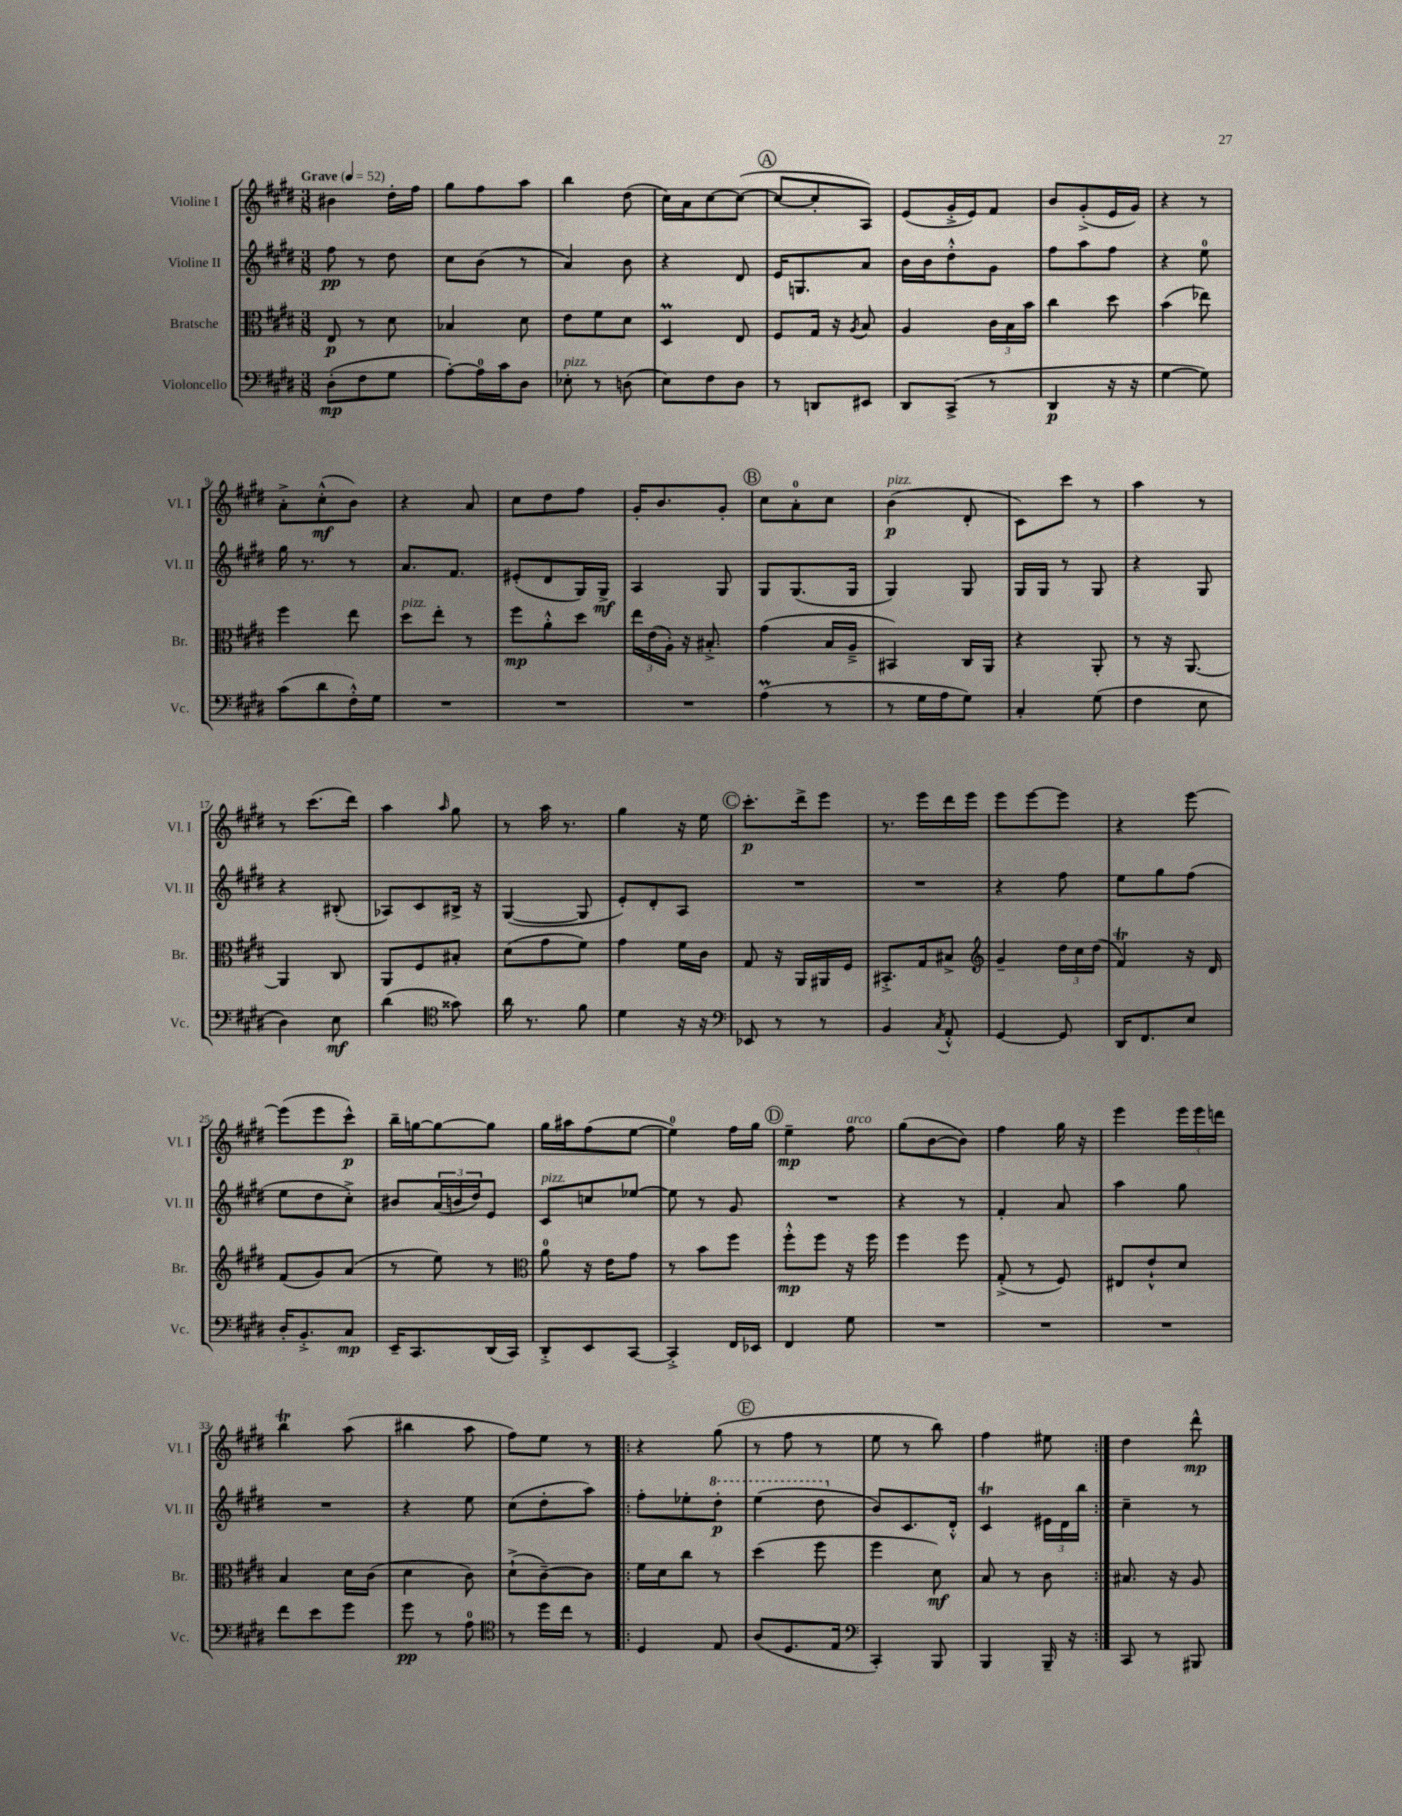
<<
\new StaffGroup <<
\new Staff = "s0" \with { instrumentName = "Violine I" shortInstrumentName = "Vl. I" } {
    \clef treble \key e \major \numericTimeSignature \time 3/8 \tempo "Grave" 4 = 52
    bis'4 dis''16-. fis''16 |
    gis''8 fis''8 a''8 |
    b''4 dis''8( |
    cis''16) a'16 cis''8~ cis''8~( |
    \mark \markup { \circle "A" } cis''8~ cis''8-. a8) |
    e'8( gis'16-.-> e'16) fis'8 |
    b'8 gis'8-.->( e'16 gis'16) |
    r4 r8 |
    a'8-.-> cis''8-.-^\mf( b'8) |
    r4 a'8 |
    cis''8 dis''8 fis''8 |
    gis'16-. b'8. gis'8-. |
    \mark \markup { \circle "B" } cis''8 a'8-0-. cis''8 |
    b'4\p^\markup { \italic "pizz." }( dis'8-. |
    cis'8) cis'''8 r8 |
    a''4 r8 |
    r8 cis'''8.( dis'''16) |
    a''4 \grace { a''16 } gis''8 |
    r8 a''16 r8. |
    gis''4 r16 e''16 |
    \mark \markup { \circle "C" } cis'''8.-.\p dis'''16-> e'''8 |
    r8. e'''16 dis'''16 e'''16 |
    e'''8 e'''8~ e'''8 |
    r4 e'''8~ |
    e'''8( e'''8 cis'''8-^\p) |
    b''16-- g''16~ g''8~ g''8 |
    gis''16 ais''16 fis''8( e''8~ |
    e''4-0) fis''16 gis''16 |
    \mark \markup { \circle "D" } e''4--\mp fis''8^\markup { \italic "arco" } |
    gis''8( b'8~ b'8) |
    fis''4 gis''16 r16 |
    e'''4 \tuplet 3/2 { e'''16 e'''16 d'''16 } |
    b''4\trill a''8( |
    bis''4 a''8 |
    fis''8) e''8 r8 |
    \repeat volta 2 { r4 gis''8( |
    \mark \markup { \circle "E" } r8 fis''8 r8 |
    e''8 r8 b''8) |
    fis''4 eis''8 | }
    dis''4 dis'''8-^\mp \bar "|." |
}
\new Staff = "s1" \with { instrumentName = "Violine II" shortInstrumentName = "Vl. II" } {
    \clef treble \key e \major \numericTimeSignature \time 3/8
    fis''8\pp r8 dis''8 |
    cis''8 b'8( r8 |
    a'4) b'8 |
    r4 dis'8 |
    \mark \markup { \circle "A" } e'16 g8. a'8 |
    b'16 b'16 dis''8-.-^ gis'8 |
    fis''8 a''8 fis''8 |
    r4 e''8-0 |
    gis''16 r8. r8 |
    a'8. fis'8. |
    eis'8-.( dis'8 gis16) gis16->\mf |
    a4 gis8 |
    \mark \markup { \circle "B" } gis8 gis8.( gis16 |
    gis4) gis8 |
    gis16 gis16 r8 gis8 |
    r4 gis8 |
    r4 bis8-.( |
    aes8) cis'8 bis16-> r16 |
    gis4~( gis8 |
    e'8-.) dis'8-. a8 |
    \mark \markup { \circle "C" } R4. |
    R4. |
    r4 fis''8 |
    e''8 gis''8 fis''8( |
    e''8 dis''8 cis''8-.->) |
    bis'8 \tuplet 3/2 { a'16( b'16 dis''16) } e'8 |
    cis'8^\markup { \italic "pizz." } c''8 ees''8~ |
    ees''8 r8 gis'8 |
    \mark \markup { \circle "D" } R4. |
    r4 r8 |
    fis'4-. a'8 |
    a''4 gis''8 |
    R4. |
    r4 e''8 |
    cis''8( dis''8-. a''8) |
    \repeat volta 2 { fis''8-. ees''8-. \ottava #1 dis'''8-.\p |
    \mark \markup { \circle "E" } e'''4( dis'''8 \ottava #0 |
    b'8) cis'8. dis'16-.-^ |
    cis'4\trill \tuplet 3/2 { eis'16 dis'16 b''16 } | }
    cis''4-- r8 \bar "|." |
}
\new Staff = "s2" \with { instrumentName = "Bratsche" shortInstrumentName = "Br." } {
    \clef alto \key e \major \numericTimeSignature \time 3/8
    e8\p r8 dis'8 |
    bes4 dis'8 |
    e'8 fis'8 dis'8 |
    dis4\prall e8 |
    \mark \markup { \circle "A" } fis8 gis16 r16 \acciaccatura { a8 } b8 |
    a4 \tuplet 3/2 { cis'16 b16 b'16 } |
    cis''4 dis''8 |
    b'4( ees''8) |
    fis''4 e''8 |
    dis''8^\markup { \italic "pizz." } e''8-. r8 |
    fis''8\mp a'8-.-^ dis''8 |
    \tuplet 3/2 { e''16 e'16( a16-.) } r16 bis8.-.-> |
    \mark \markup { \circle "B" } gis'4( b16 a16---> |
    bis,4) cis16 a,16 |
    r4 a,8-. |
    r8 r16 a,8.~ |
    a,4 cis8 |
    a,8 fis8 bis8-. |
    dis'8( gis'8 fis'8) |
    gis'4 fis'16 cis'16 |
    \mark \markup { \circle "C" } gis8 r16 a,16 ais,16 fis16 |
    bis,8.-.-> gis16 bis8-> |
    \clef treble gis'4-- \tuplet 3/2 { dis''16 cis''16 dis''16( } |
    fis'4\trill) r16 dis'16 |
    fis'8( gis'8) a'8( |
    r8 e''8) r8 |
    \clef alto a'8-0 r16 e'16 gis'8 |
    r8 b'8 fis''8 |
    \mark \markup { \circle "D" } fis''8-.-^\mp fis''8 r16 fis''16 |
    fis''4 fis''8 |
    gis8-.->( r8 fis8) |
    eis8 e'8-!-^ dis'8 |
    b4 dis'16 cis'16( |
    dis'4 cis'8) |
    dis'8-!->( cis'8~--) cis'8 |
    \repeat volta 2 { fis'16 dis'16 cis''8 r8 |
    \mark \markup { \circle "E" } dis''4( fis''8 |
    fis''4 dis'8\mf) |
    b8 r8 cis'8 | }
    bis8. r16 a8 \bar "|." |
}
\new Staff = "s3" \with { instrumentName = "Violoncello" shortInstrumentName = "Vc." } {
    \clef bass \key e \major \numericTimeSignature \time 3/8
    dis8-.\mp( fis8 gis8 |
    a8~-.) a16-0 cis'16 dis8 |
    ees8-.^\markup { \italic "pizz." } r8 d8( |
    e8) fis8 dis8 |
    \mark \markup { \circle "A" } r8 d,8 eis,8 |
    dis,8 cis,8->( r8 |
    dis,4\p r16 r16 |
    gis4~ gis8) |
    cis'8( dis'8 fis16-.-^) gis16 |
    R4. |
    R4. |
    R4. |
    \mark \markup { \circle "B" } a4\prall( r8 |
    r8 gis16 a16 gis8) |
    cis4-. gis8( |
    fis4 e8 |
    dis4) e8\mf |
    dis'4( \clef tenor gisis'8) |
    a'16 r8. fis'8 |
    dis'4 r16 r16 |
    \mark \markup { \circle "C" } \clef bass ees,8 r8 r8 |
    b,4 \acciaccatura { cis8 } a,8-.-^ |
    gis,4~ gis,8 |
    dis,16 fis,8. e8 |
    dis16-. b,8.-.-> cis8\mp |
    e,16-- cis,8. dis,16( cis,16) |
    dis,8-.-> e,8 cis,8~ |
    cis,4-.-> fis,16 ees,16 |
    \mark \markup { \circle "D" } fis,4 gis8 |
    R4. |
    R4. |
    R4. |
    fis'8 e'8 gis'8 |
    gis'8\pp r8 a8-0 |
    \clef tenor r8 dis''16 cis''16 r8 |
    \repeat volta 2 { dis4 e8 |
    \mark \markup { \circle "E" } a8( dis8. e16 |
    \clef bass cis,4-.) b,,8 |
    b,,4 b,,16-- r16 | }
    cis,8 r8 bis,,8 \bar "|." |
}
>>
>>
